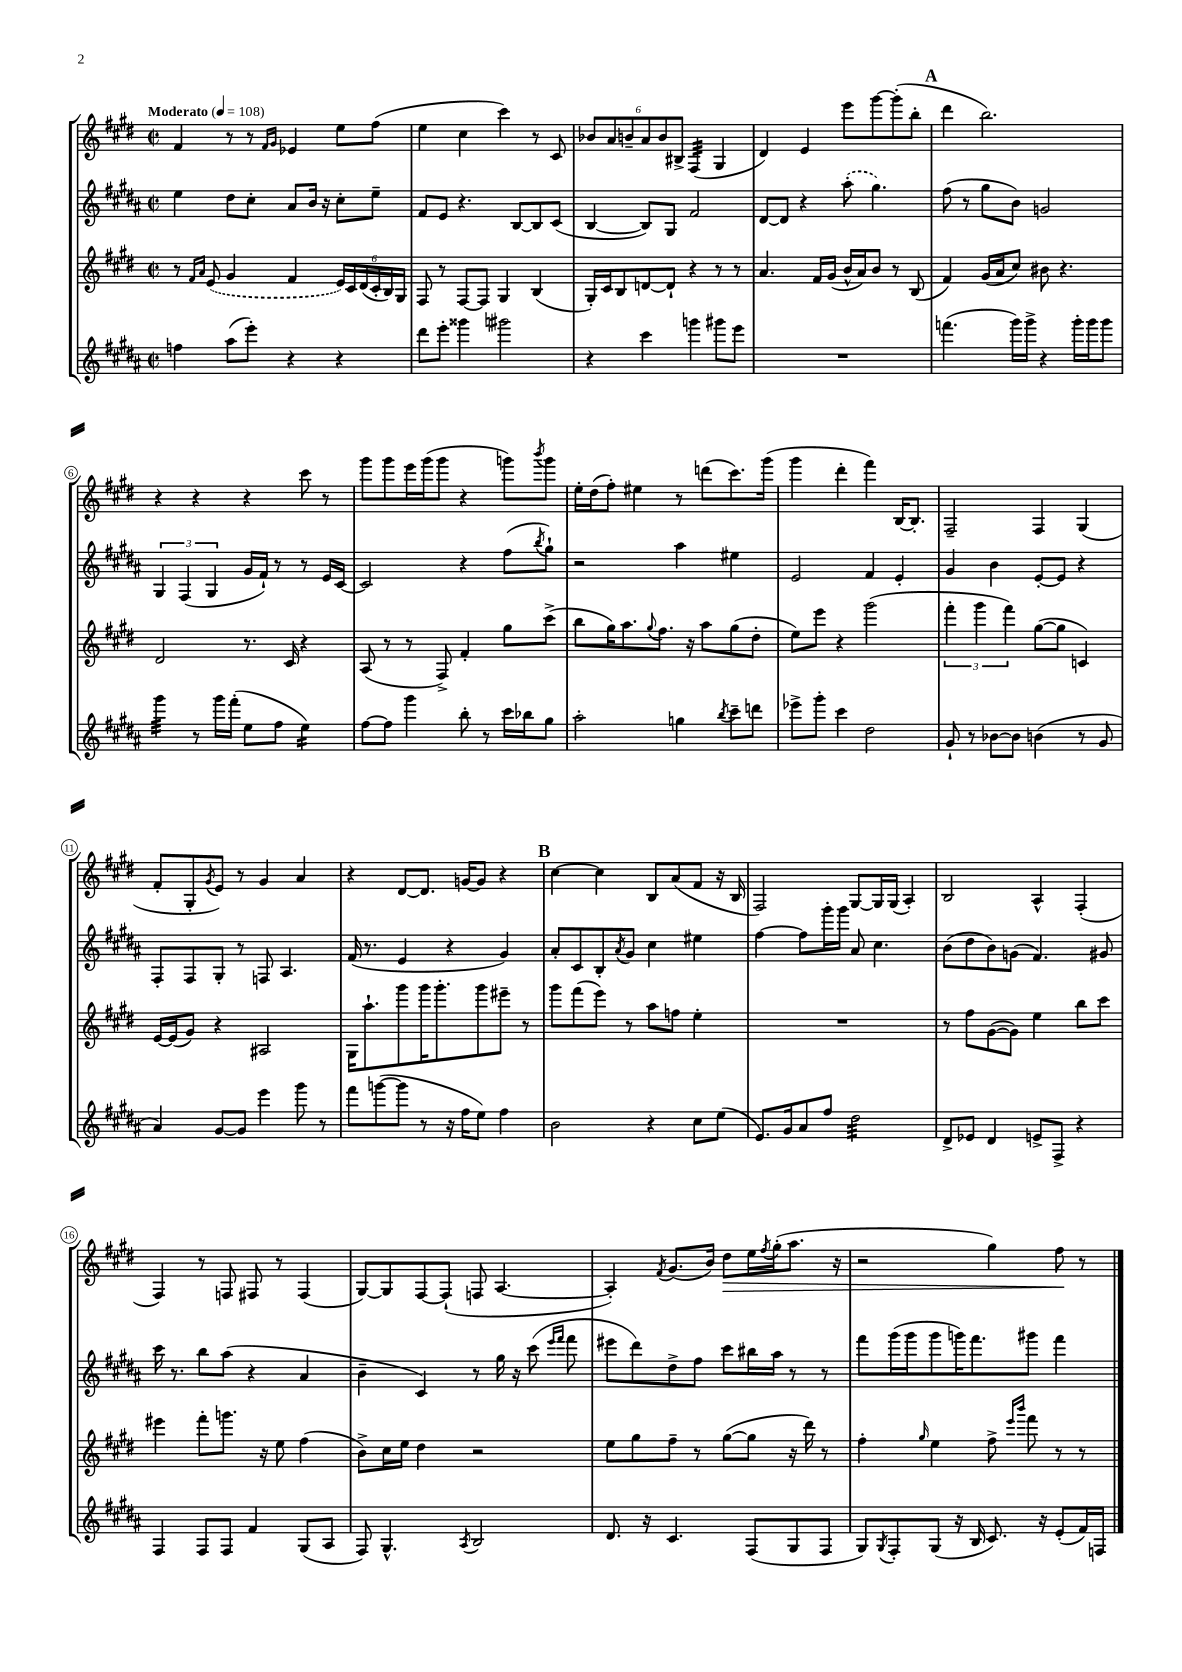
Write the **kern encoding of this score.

**kern	**kern	**kern	**kern
*staff4	*staff3	*staff2	*staff1
*clefG2	*clefG2	*clefG2	*clefG2
*k[f#c#g#d#a#]	*k[f#c#g#d#]	*k[f#c#g#d#a#]	*k[f#c#g#d#]
*M2/2	*M2/2	*M2/2	*M2/2
*met(c|)	*met(c|)	*met(c|)	*met(c|)
*MM108	*MM108	*MM108	*MM108
4ff\	8r	4ee\	4f#/
.	16qqf#/LL	.	.
.	16qqa/JJ	.	.
.	(8e/	.	.
(8aa#\L	4g#/	8dd#\L	8r
8eee'\J)	.	8cc#'\J	8r
.	.	.	16qqf#/LL
.	.	.	16qqg#/JJ
4r	4f#/	8a#/L	4e-/
.	.	16b/Jk	.
.	.	16r	.
4r	24e/LL)	8cc#'\L	8ee\L
.	24c#/	.	.
.	(24d#/	.	.
.	24c#'/	8ee~\J	(8ff#\J
.	24B/)	.	.
.	24G#/JJ	.	.
=	=	=	=
8ddd#\L	8F#/	8f#/L	4ee\
8eee'\J	8r	8e/J	.
4ggg##\	[8F#/L	4.r	4cc#\
.	8F#/]J	.	.
2ggg#\	4G#/	.	4ccc#\)
.	.	[8B/L	.
.	(4B/	8B/]	8r
.	.	(8c#/J	8c#/
=	=	=	=
4r	16G#'/LL)	[4B/	12b-/L
.	16c#/J	.	.
.	.	.	12a/
.	8B/	.	.
.	.	.	12b~/
4ccc#\	[8d/	8B/]L)	12a/
.	.	.	12b/
.	8d`/]J	8G#/J	.
.	.	.	12B#^/J
4ggg\	4r	2f#/	(4F#/
8ggg#\L	8r	.	4G#/
8eee\J	8r	.	.
=	=	=	=
1r	4.a/	[8d#/L	4d#/)
.	.	8d#/]J	.
.	.	4r	4e/
.	16f#/LL	.	.
.	(16g#/JJ	.	.
.	16b^^/LL	(8aa#'\	8eee\L
.	16a/J)	.	.
.	8b/J	4.gg#\)	[8ggg#\
.	8r	.	(8ggg#'\]
.	(8B/	.	8bb'\J
=	=	=	=
(4.fff\	4f#/)	(8ff#\	4ddd#\
.	.	8r	.
.	(16g#/LL	8gg#\L	2.bb\)
.	16a/J	.	.
16ggg#\LL)	8cc#/J)	8b\J)	.
16ggg#^\JJ	.	.	.
4r	8b#\	2g/	.
.	4.r	.	.
16ggg#'\LL	.	.	.
16ggg#\J	.	.	.
8ggg#\J	.	.	.
=	=	=	=
4ggg#\	2d#/	6G#/	4r
.	.	(6F#/	.
8r	.	.	4r
.	.	6G#/	.
16ggg#\LL	.	.	.
(16fff#'\JJ	.	.	.
8ee\L	8.r	16g#/LL	4r
.	.	16f#`/JJ)	.
8ff#\J	.	8r	.
.	16c#/	.	.
4ee\)	4r	8r	8ccc#\
.	.	16e/LL	8r
.	.	[16c#/JJ	.
=	=	=	=
[8ff#\L	(8A/	2c#/]	8ggg#\L
8ff#\]J	8r	.	8ggg#\
4ggg#\	8r	.	16eee\L
.	.	.	(16ggg#\J
.	8F#^/)	.	8ggg#\J
8bb'\	4f#'/	4r	4r
8r	.	.	.
16ccc#\LL	8gg#\L	(8ff#\L	8ggg\L)
16bb-\J	.	.	.
.	.	8qbb/	8qbbb/
8gg#\J	(8ccc#^\J	8gg#`\J)	8ggg\J
=	=	=	=
2aa#'\	8bb\L	2r	16ee'\LL
.	.	.	(16dd#\J
.	16gg#\K)	.	8ff#'\J)
.	8.aa\	.	.
.	.	.	4ee#\
.	8qqgg#/	.	.
.	8.ff#\J	.	.
4gg\	.	4aa#\	8r
.	16r	.	.
.	8aa\L	.	(8ddd\L
8qbb/	.	.	.
8ccc#~\L	(8gg#\	4ee#\	8.ccc#\)
8ddd\J	8dd#'\J	.	.
.	.	.	(16ggg#\Jk
=	=	=	=
8eee-^\L	8ee\L)	2e/	4ggg#\
8ggg#'\J	8eee\J	.	.
4ccc#\	4r	.	4ddd#'\
2dd#\	(2ggg#\	4f#/	4fff#\)
.	.	4e'/	[16B/LK
.	.	.	8.B'/]J
=	=	=	=
8g#`/	6fff#'\	4g#/	2F#~/
8r	.	.	.
.	6ggg#\	.	.
[8b-\L	.	4b\	.
.	6fff#\)	.	.
8b-\]J	.	.	.
(4b\	([8gg#\L	[8e'/L	4F#/
.	8gg#\]J	8e/]J	.
8r	4c/)	4r	(4G#/
8g#/	.	.	.
=	=	=	=
4a#/)	[16e/LL	8F#'/L	8f#'/L
.	(16e/]J	.	.
.	8g#/J)	8F#/	8G#'/
.	.	.	8qg#/
[8g#/L	4r	8G#'/J	8e/J)
8g#/]J	.	8r	8r
4eee\	2A#/	8F/	4g#/
.	.	4.A#/	.
8ggg#\	.	.	4a/
8r	.	.	.
=	=	=	=
8fff#\L	16G#\LK	(16f#/	4r
.	8.aa`\	8.r	.
([8ggg\	.	.	.
8ggg\]J	8ggg#\	4e/	[8d#/L
8r	16ggg#\K	.	8.d#/]J
.	8.ggg#'\	.	.
16r	.	4r	.
16ff#\LK	.	.	[16g/LK
8ee\J)	8ggg#\	.	8g/]J
4ff#\	8eee#~\J	4g#/)	4r
.	8r	.	.
=	=	=	=
2b\	8ggg#\L	8a#'/L	[4cc#\
.	(8fff#\	8c#/	.
.	8eee\J)	8B'/	4cc#\]
.	.	8qa#/	.
.	8r	8g#/J	.
4r	8aa\L	4cc#\	8B/L
.	8ff\J	.	(8a/
8cc#\L	4ee'\	4ee#\	8f#/J
(8ee\J	.	.	16r
.	.	.	16B/
=	=	=	=
8.e/L)	1r	[4ff#\	2F#/)
16g#/k	.	.	.
8a#/	.	8ff#\]L	.
8ff#/J	.	16ggg#'\L	.
.	.	16ggg#\JJ	.
2dd#\	.	8a#/	[8G#/L
.	.	4.cc#\	16G#/]L
.	.	.	(16G#/JJ
.	.	.	4A'/)
=	=	=	=
8d#^/L	8r	(8b\L	2B/
8e-/J	8ff#\L	8dd#\	.
4d#/	([8g#\	8b\)	.
.	8g#\]J)	(8g\J	.
8e^/L	4ee\	4.f#/)	4A^^/
8F#^/J	.	.	.
4r	8bb\L	.	(4F#'/
.	8ccc#\J	8g#/	.
=	=	=	=
4F#/	4eee#\	16ccc#\	4F#/)
.	.	8.r	.
8F#/L	8fff#'\L	8bb\L	8r
8F#/J	8.ggg\J	(8aa#\J	8F/
4f#/	.	4r	8F#/
.	16r	.	.
.	8ee\	.	8r
(8G#/L	(4ff#\	4a#/	(4F#/
8A#/J	.	.	.
=	=	=	=
8F#/)	8b^\L)	4b~\	[8G#/L)
4.G#^^/	16cc#\L	.	8G#/]
.	16ee\JJ	.	.
.	4dd#\	4c#/)	[8F#/
.	.	.	(8F#`/]J
8qA#/	.	.	.
2B/	2r	8r	8F/
.	.	16gg#\	[4.A/
.	.	16r	.
.	.	(8ccc#\	.
.	.	16qqeee/LL	.
.	.	16qqfff#/JJ	.
.	.	8fff#\	.
=	=	=	=
8.d#/	8ee\L	8eee#\L	4A'/])
.	8gg#\	8ddd#\)	.
16r	.	.	.
.	.	.	8qf#/
4.c#/	8ff#~\J	8dd#^\	(8.g#/L
.	8r	8ff#\J	.
.	.	.	16b/Jk)
.	([8gg#\L	8ccc#\L	8dd#\L
(8F#/L	8gg#\]J	16bb#\L	16ee\L
.	.	.	8qff#/
.	.	16aa#\JJ	(16gg#'\J
8G#/	16r	8r	8.aa\J
.	16ddd#\)	.	.
8F#/J	8r	8r	.
.	.	.	16r
=	=	=	=
8G#/L)	4ff#'\	8fff#\L	2r
8qG#/	.	.	.
8F#'/	.	(16ggg#\L	.
.	.	16ggg#\J	.
.	16qqgg#/	.	.
(8G#/J	4ee\	8ggg#\	.
16r	.	16ggg\K)	.
16B/	.	8.fff#\	.
8.c#/)	8ff#^\	.	4gg#\)
.	16qqeee/LL	.	.
.	16qqbbb/JJ	.	.
.	8fff#\	8ggg#\J	.
16r	.	.	.
(8e'/L	8r	4fff#\	8ff#\
16f#/L)	8r	.	8r
16F/JJ	.	.	.
==	==	==	==
*-	*-	*-	*-
